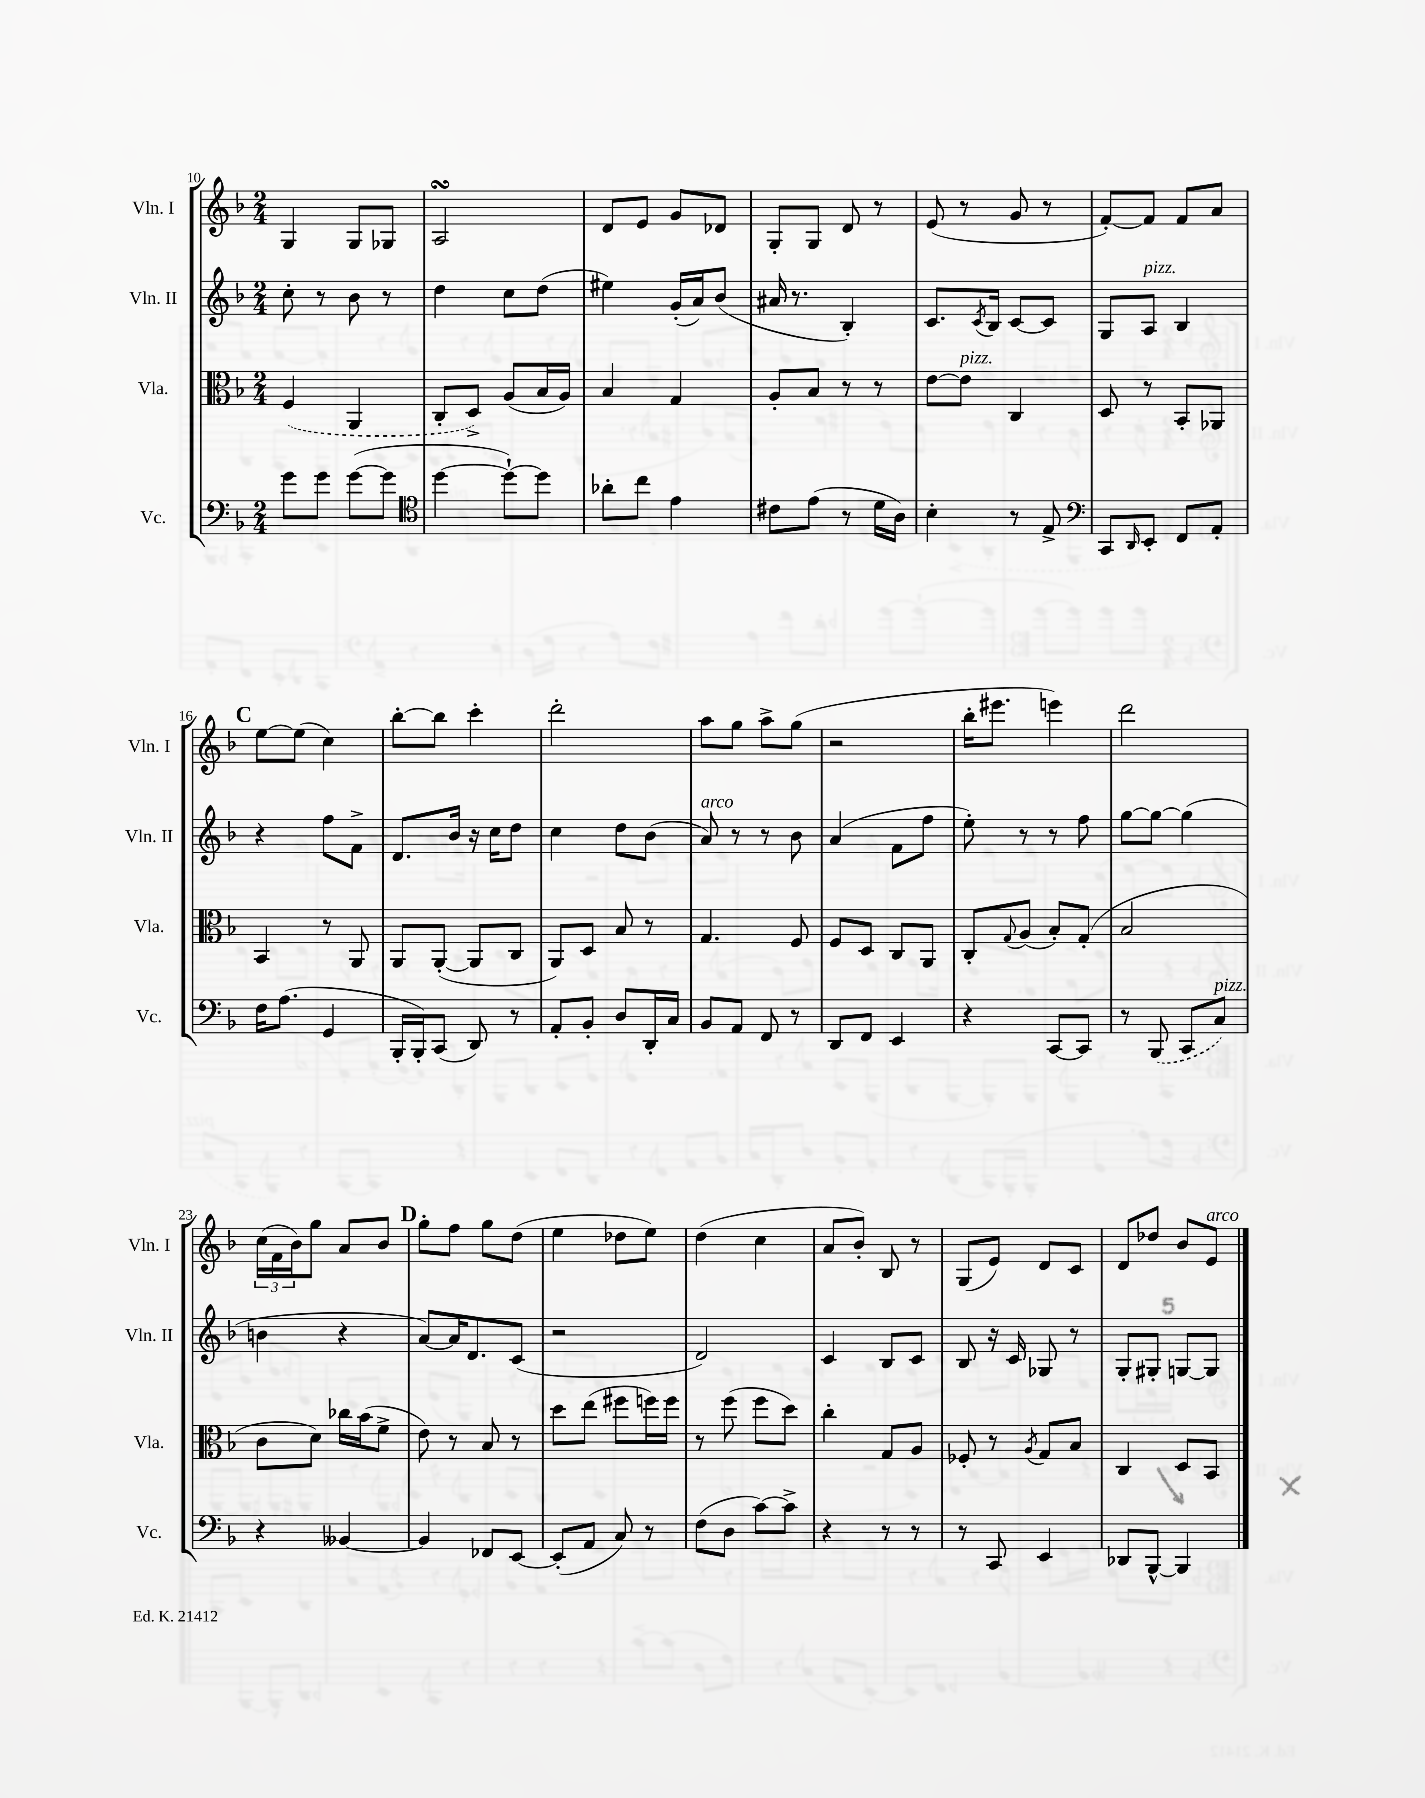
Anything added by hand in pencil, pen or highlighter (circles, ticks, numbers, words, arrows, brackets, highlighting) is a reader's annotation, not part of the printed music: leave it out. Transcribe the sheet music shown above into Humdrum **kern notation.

**kern	**kern	**kern	**kern
*part4	*part3	*part2	*part1
*staff4	*staff3	*staff2	*staff1
*I"Vc.	*I"Vla.	*I"Vln. II	*I"Vln. I
*I'Vc.	*I'Vla.	*I'Vln. II	*I'Vln. I
*clefF4	*clefC3	*clefG2	*clefG2
*k[b-]	*k[b-]	*k[b-]	*k[b-]
*M2/4	*M2/4	*M2/4	*M2/4
=10	=10	=10	=10
8g\L	(4F/	8cc'\	4G/
8g\J	.	8r	.
([8g\L	4AA/	8b-\	8G/L
8g\J]	.	8r	8G-X/J
=11	=11	=11	=11
*clefC4	*	*	*
[4dd\	8C'/L	4dd\	2AsSsS/
.	8D^/J)	.	.
8dd`\L_)	(8A/L	8cc\L	.
8dd\J]	16B-/L	(8dd\J	.
.	16A/JJ)	.	.
=12	=12	=12	=12
8a-X'\L	4B-/	4ee#X\)	8d/L
8cc\J	.	.	8e/J
4e\	4G/	(16g'/LL	8g/L
.	.	16a/J)	.
.	.	(8b-/J	8d-X/J
=13	=13	=13	=13
8c#X\L	8A'/L	16a#X/	8G'/L
.	.	8.r	.
(8e\J	8B-/J	.	8G/J
8r	8r	4B-'/)	8d/
16d\LL	8r	.	8r
16A\JJ)	.	.	.
=14	=14	=14	=14
4B-'\	[8e\L	8.c/L	(8e/
!	!LO:TX:a:i:t=pizz.	!	!
.	8e\J]	.	8r
.	.	8qc/	.
.	.	16B-/Jk	.
8r	4C/	[8c/L	8g/
8E^/	.	8c/J]	8r
=15	=15	=15	=15
*clefF4	*	*	*
8CC/L	8D/	8G/L	[8f'/L)
16qqDD/	.	.	.
!	!	!LO:TX:a:i:t=pizz.	!
8EE'/J	8r	8A/J	8f/J]
8FF/L	8BB-'/L	4B-/	8f/L
8AA'/J	8AA-X/J	.	8a/J
!!LO:LB:g=z
!!LO:REH:place=s1:t=C
=16	=16	=16	=16
16F\KL	4BB-/	4r	[8ee\L
(8.A\J	.	.	.
.	.	.	(8ee\J]
4GG/	8r	8ff\L	4cc\)
.	8AA/	8f^\J	.
=17	=17	=17	=17
16BBB-'/LL	8AA/L	8.d/L	[8bb-'\L
16BBB-'/J)	.	.	.
(8CC/J	([8AA'/J	.	8bb-\J]
.	.	16b-/Jk	.
8DD/)	8AA/L]	16r	4ccc'\
.	.	16cc\KL	.
8r	8C/J	8dd\J	.
=18	=18	=18	=18
8AA'/L	8AA/L)	4cc\	2ddd'\
8BB-'/J	8D/J	.	.
8D/L	8B-/	8dd\L	.
16DD'/L	8r	(8b-\J	.
16C/JJ	.	.	.
=19	=19	=19	=19
!	!	!LO:TX:a:i:t=arco	!
8BB-/L	4.G/	8a/)	8aa\L
8AA/J	.	8r	8gg\J
8FF/	.	8r	8aa^\L
8r	8F/	8b-\	(8gg\J
=20	=20	=20	=20
8DD/L	8F/L	(4a/	2r
8FF/J	8D/J	.	.
4EE/	8C/L	8f\L	.
.	8AA/J	8ff\J	.
=21	=21	=21	=21
4r	8C'/L	8ee'\)	16bb-'\KL
.	.	.	8.eee#X\J
.	8qqG/	.	.
.	(8A/J	8r	.
[8CC/L	8B-'/L)	8r	4eeen\)
8CC/J]	(8G'/J	8ff\	.
=22	=22	=22	=22
8r	2B-/	[8gg\L	2ddd\
(8BBB-/	.	8gg\J_	.
8CC/L	.	(4gg\]	.
!LO:TX:a:i:t=pizz.	!	!	!
8C/J)	.	.	.
!!LO:LB:g=z
=23	=23	=23	=23
4r	8c\L	4bn\	(24cc\LL
.	.	.	24f\
.	.	.	24b-\J)
.	8d\J)	.	8gg\J
[4BB--X/	16cc-X\LL	4r	8a/L
.	(16b-\J	.	.
.	8f^\J	.	8b-/J
!!LO:REH:place=s1:t=D
=24	=24	=24	=24
4BB--/]	8e\)	[8a/L)	8gg'\L
.	8r	16a/K]	8ff\J
.	.	8.d/	.
8FF-X/L	8B-/	.	8gg\L
[8EE/J	8r	(8c/J	(8dd\J
=25	=25	=25	=25
(8EE'/L]	8dd\L	2r	4ee\
8AA/J	(8ee\J	.	.
8C/)	8ff#X\L	.	8dd-X\L
8r	16ffn\L)	.	8ee\J)
.	16ff\JJ	.	.
=26	=26	=26	=26
(8F\L	8r	2d/)	(4dd\
8D\J	(8ff\	.	.
[8c\L)	8ff\L	.	4cc\
8c^\J]	8dd\J)	.	.
=27	=27	=27	=27
4r	4cc'\	4c/	8a/L
.	.	.	8b-'/J)
8r	8G/L	8B-/L	8B-/
8r	8A/J	8c/J	8r
=28	=28	=28	=28
8r	8F-X'/	8B-/	(8G/L
8CC/	8r	16r	8e/J)
.	.	16c/	.
.	8qA/	.	.
4EE/	8G/L	8G-X/	8d/L
.	8B-/J	8r	8c/J
=29	=29	=29	=29
8DD-X/L	4C/	8G'/L	8d/L
[8BBB-^^/J	.	8G#X'/J	8dd-X/J
4BBB-/]	8D/L	[8Gn/L	8b-/L
!	!	!	!LO:TX:a:i:t=arco
.	8BB-/J	8G/J]	8e/J
==	==	==	==
*-	*-	*-	*-
